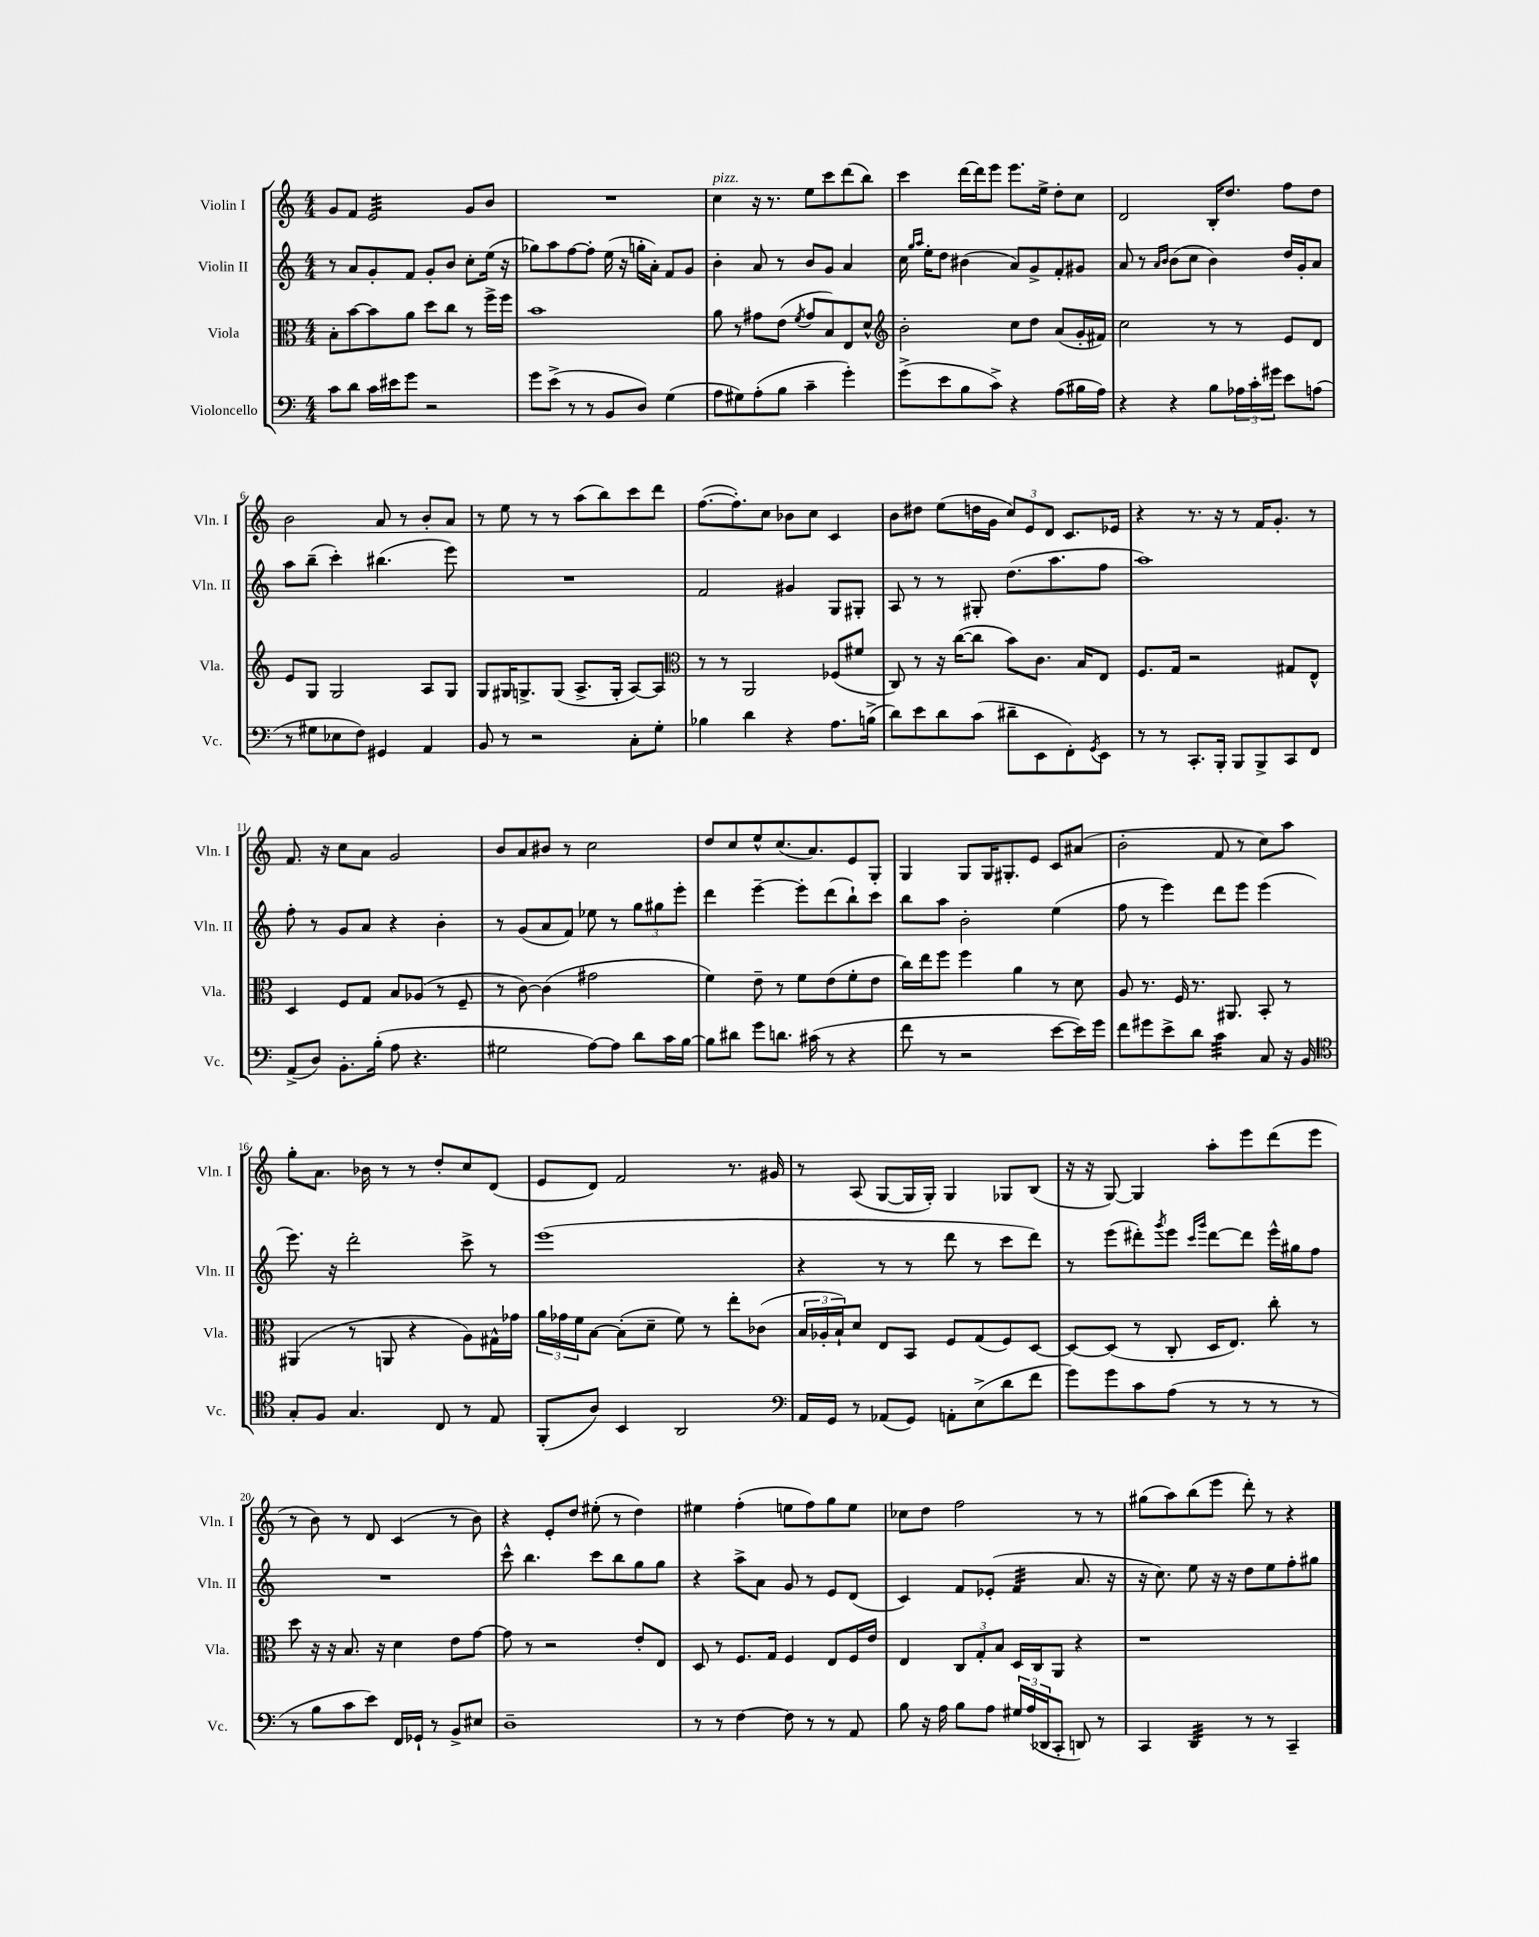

**kern	**kern	**kern	**kern
*part4	*part3	*part2	*part1
*staff4	*staff3	*staff2	*staff1
*I"Violoncello	*I"Viola	*I"Violin II	*I"Violin I
*I'Vc.	*I'Vla.	*I'Vln. II	*I'Vln. I
*clefF4	*clefC3	*clefG2	*clefG2
*k[]	*k[]	*k[]	*k[]
*M4/4	*M4/4	*M4/4	*M4/4
=1	=1	=1	=1
8c\L	8B'\L	8r	8g/L
8d\J	[8b\	8a/L	8f/J
*	*	*	*tremolo
16c\LL	8b\]	8g'/	32e/LLL
.	.	.	32e/
16e#X\J	.	.	32e/
.	.	.	32e/
8g\J	8a\J	8f/J	32e/
.	.	.	32e/
.	.	.	32e/
.	.	.	32e/
2r	8dd\L	8g'/L	32e/
.	.	.	32e/
.	.	.	32e/
.	.	.	32e/
.	8cc\J	8b/J	32e/
.	.	.	32e/
.	.	.	32e/
.	.	.	32e/JJJ
*	*	*	*Xtremolo
.	8r	8cc'\L	8g/L
.	16ff^\LL	(16ee\Jk	8b/J
.	16ff\JJ	16r	.
=2	=2	=2	=2
8g\L	1b	8gg-X\L)	1r
(8e^\J	.	8aa\	.
8r	.	[8ff\	.
8r	.	8ff'\J]	.
8BB/L	.	(16ee\	.
.	.	16r	.
8D/J)	.	16ggn'\LL	.
.	.	16a'\JJ)	.
(4G\	.	8f/L	.
.	.	8g/J	.
=3	=3	=3	=3
!	!	!	!LO:TX:a:i:t=pizz.
8A\L	8a\	4b'\	4cc\
8G#X\)	8r	.	.
(8A'\	8g#X\L	8a/	16r
.	.	.	8.r
8B\J	(8e\J	8r	.
.	8qf/	.	.
4c~\	8g#/L	8b/L	8ee\L
.	8B/)	8g/J	8ccc\
4g'\)	8E/	4a/	(8ddd\
.	8d^^/J	.	8bb\J)
=4	=4	=4	=4
*	*clefG2	*	*
(8g^\L	2b'\	16cc\	4ccc\
.	.	16qqgg/LL	.
.	.	16qqaa/JJ	.
.	.	16ee'\KL	.
8e\	.	8dd\J	.
8B\	.	(4b#X\	[16ddd\LL
.	.	.	16ddd\J]
8c^\J)	.	.	8eee\J
4r	8cc\L	8a/L)	8.eee\L
.	8dd\J	8g^/	.
.	.	.	16ee^\Jk
(8A\L	(8a/L	8f'/	8dd'\L
16B#X\L	16g'/L	8g#X/J	8cc\J
16A\JJ)	16f#X/JJ)	.	.
=5	=5	=5	=5
4r	2cc\	8a/	2d/
.	.	8r	.
.	.	16qqa/LL	.
.	.	16qqb/JJ	.
4r	.	(8b\L	.
.	.	8cc\J	.
8B\L	8r	4b\)	16B'/KL
.	.	.	8.dd/J
24A-X\L	8r	.	.
24c'\	.	.	.
24g#X\JJ	.	.	.
8e\L	8e/L	16dd/LL	8ff\L
.	.	16g'/J	.
(8An\J	8d/J	8a/J	8dd\J
!!LO:LB:g=z
=6	=6	=6	=6
8r	8e/L	8aa\L	2b\
8G#X\L	8G/J	(8bb~\J	.
8E-X\	2G/	4ccc'\)	.
8F\J)	.	.	.
4GG#X/	.	(4.bb#X\	8a/
.	.	.	8r
4AA/	8A/L	.	8b'/L
.	8G/J	8eee\)	8a/J
=7	=7	=7	=7
8BB/	8G/L	1r	8r
8r	16G#X/K	.	8ee\
.	8.Gn^/	.	.
2r	.	.	8r
.	(8G/J	.	8r
.	8.A^/L	.	(8aa\L
.	.	.	8bb\)
.	16G'/Jk	.	.
8C'\L	[8A/L)	.	8ccc\
8G'\J	8A/J]	.	8ddd\J
=8	=8	=8	=8
*	*clefC3	*	*
4B-X\	8r	2f/	([8.ff\L
.	8r	.	.
.	.	.	8.ff'\])
4d\	2AA/	.	.
.	.	.	8cc\J
4r	.	4g#X/	8b-X\L
.	.	.	8cc\J
8.A\L	(8F-X/L	8G/L	4c/
.	8f#X/J	8G#X'/J	.
(16Bn^\Jk	.	.	.
=9	=9	=9	=9
8d\L)	8C/)	8A/	8b\L
8e\	8r	8r	8dd#X\J
8d\	16r	8r	(8ee\L
.	([16cc\KL	.	.
(8c\J	8cc\J]	8G#X'/	16ddn\L
.	.	.	16g\JJ
8d#X~\L	8b\L)	(8.dd\L	12cc/L)
.	.	.	12e/
8EE\	8.c\J	.	.
.	.	.	12d/J
.	.	8.aa\	.
8FF'\)	.	.	8.c/L
.	16B/KL	.	.
8qGG/	.	.	.
8EE\J	8E/J	8ff\J	.
.	.	.	16e-X/Jk
=10	=10	=10	=10
8r	8.F/L	1aa)	4r
8r	.	.	.
.	16G/Jk	.	.
8.CC'/L	2r	.	8.r
16BBB'/Jk	.	.	16r
8BBB/L	.	.	8r
8BBB^/	.	.	16f/KL
.	.	.	8.g'/J
8CC/	8G#X/L	.	.
8FF/J	8E^^/J	.	8r
!!LO:LB:g=z
=11	=11	=11	=11
(8AA^/L	4D/	8ff'\	8.f/
8D/J)	.	8r	.
.	.	.	16r
8.BB'\L	8F/L	8g/L	8cc\L
.	8G/J	8a/J	8a\J
(16B'\Jk	.	.	.
8A\	8B/L	4r	2g/
4.r	(8A-X/J	.	.
.	8r	4b'\	.
.	8F~/	.	.
=12	=12	=12	=12
2G#X\	8r	8r	8b/L
.	[8c\)	(8g/L	8a/
.	(4c\]	8a/	8b#X/J
.	.	8f/J)	8r
[8A\L)	2g#X\	8ee-X\	2cc\
8A\J]	.	8r	.
8d\L	.	12gg\L	.
.	.	12gg#X\	.
16c\L	.	.	.
.	.	12eee'\J	.
[16B\JJ	.	.	.
=13	=13	=13	=13
8B\L]	4f\)	4ddd\	8dd/L
8d#X\J	.	.	8cc/
8g\L	8e~\	[4eee~\	8ee^^/
8.dn\J	8r	.	(8.cc/
.	8f\L	8eee'\L]	.
(16c#X\	.	.	8.a/)
8r	(8e\	(8ddd\	.
4r	8f'\	8bb`\)	8e/
.	8e\J	8ccc\J	8G'/J
=14	=14	=14	=14
8f\	16cc\LL)	8bb\L	4G/
.	16ee\J	.	.
8r	8ff\J	8aa\J	.
2r	4ff\	2b'\	8G/L
.	.	.	16G/K
.	.	.	8.G#X'/
.	4a\	.	.
.	.	.	8e/J
[8e\L	8r	(4ee\	8c/L
16e\L])	8d\	.	(8a#X/J
16g\JJ	.	.	.
=15	=15	=15	=15
8f\L	8A/	8ff\	2b'\
8g#X\	8.r	8r	.
8e^\	.	4eee\)	.
.	16F/	.	.
8d\J	8.r	.	.
*tremolo	*	*	*
32c\LLL	.	8ddd\L	8f/
32c\	.	.	.
32c\	8.AA#X/	.	.
32c\	.	.	.
32c\	.	8eee\J	8r
32c\	.	.	.
32c\	.	.	.
32c\JJJ	.	.	.
*Xtremolo	*	*	*
8C/	8BB'/	(4eee\	8cc\L)
16r	8r	.	8aa\J
16BB/	.	.	.
!!LO:LB:g=z
=16	=16	=16	=16
*clefC4	*	*	*
8G'/L	(4AA#X/	8.eee\)	8gg'\L
8F/J	.	.	8.a\J
.	.	16r	.
4.G/	8r	2ddd'\	.
.	.	.	16b-X\
.	8AAn/	.	8r
.	4r	.	8r
8C/	.	.	8dd'/L
8r	8A\L)	8ccc^\	8cc/
8E/	16G#X^^\L	8r	(8d/J
.	16g-X\JJ	.	.
=17	=17	=17	=17
(8FF'/L	24a\LL	(1eee	8e/L
.	24g-X\	.	.
.	24f\J	.	.
8A/J)	[8B\J	.	8d/J)
4BB/	(8B'\L]	.	2f/
.	8d~\J	.	.
2AA/	8f\)	.	.
.	8r	.	.
.	8ee'\L	.	8.r
.	(8c-X\J	.	.
.	.	.	16g#X/
=18	=18	=18	=18
*clefF4	*	*	*
16AA/LL	24B/LL	4r	8r
.	24A-X'/	.	.
16GG/JJ	.	.	.
.	24B`/J)	.	.
8r	8d/J	.	(8A/
(8AA-X/L	8E/L	8r	[8G/L
8GG/J)	8BB/J	8r	16G/L]
.	.	.	16G'/JJ)
8AAn'\L	8F/L	8ddd\	4G/
(8E^\	(8G/	8r	.
8d\	8F/)	8ccc\L	8G-X/L
8f\J	[8D/J	8ddd\J)	(8B/J
=19	=19	=19	=19
8g\L)	8D/L_	8r	16r
.	.	.	16r
8g\	(8D/J]	(8eee\L	[8G/)
8c\	8r	8ddd#X'\)	4G/]
.	.	8qggg/	.
(8A\J	8C'/	8eee\J	.
.	.	16qqccc/LL	.
.	.	16qqggg/JJ	.
8r	16D/KL	[8ddd#\L	8aa'\L
.	8.E/J)	.	.
8r	.	8ddd#\J]	8eee\
8r	8cc'\	16eee^^\LL	(8ddd\
.	.	16gg#X\J	.
8r	8r	8ff\J	8eee\J
!!LO:LB:g=z
=20	=20	=20	=20
8r	8dd\	1r	8r
8B\L	16r	.	8b\)
.	16r	.	.
8c\	8.B/	.	8r
8e\J)	.	.	8d/
.	16r	.	.
16FF/LL	4d\	.	(4c/
16GG-X`/JJ	.	.	.
8r	.	.	.
8BB^/L	8e\L	.	8r
8E#X/J	[8g\J	.	8b\)
=21	=21	=21	=21
1D~	8g\]	8ccc^^\	4r
.	8r	4.bb\	.
.	2r	.	8e'/L
.	.	.	8dd/J
.	.	8ccc\L	(8ee#X'\
.	.	8bb\	8r
.	8e'/L	8gg\	4dd\)
.	8E/J	8gg\J	.
=22	=22	=22	=22
8r	8D/	4r	4ee#X\
8r	8r	.	.
[4F\	8.F/L	8aa^\L	(4ff'\
.	.	8a\J	.
.	16G/Jk	.	.
8F\]	4F/	8g/	8een\L
8r	.	8r	8ff\)
8r	8E/L	8e/L	8gg\
8AA/	16F/L	(8d/J	8ee\J
.	16e/JJ	.	.
=23	=23	=23	=23
8B\	4E/	4c/)	8cc-X\L
16r	.	.	8dd\J
16A\	.	.	.
8B\L	12C/L	8f/L	2ff\
.	12G'/	.	.
8A\J	.	(8e-X'/J	.
.	12B/J	.	.
*	*	*tremolo	*
24G#X/LL	16D/LL	32f/LLL	.
.	.	32f/	.
(24A/	.	.	.
.	16C/J	32f/	.
24DD-X/J	.	.	.
.	.	32f/	.
8CC'/J	8AA/J	32f/	.
.	.	32f/	.
.	.	32f/	.
.	.	32f/JJJ	.
*	*	*Xtremolo	*
8DDn/)	4r	8.a/	8r
8r	.	.	8r
.	.	16r	.
=24	=24	=24	=24
4CC/	1r	16r	(8gg#X\L
.	.	8.cc\)	.
.	.	.	8aa\)
*tremolo	*	*	*
32DD/LLL	.	8ee\	(8bb\
32DD/	.	.	.
32DD/	.	.	.
32DD/	.	.	.
32DD/	.	16r	8eee\J
32DD/	.	.	.
32DD/	.	16r	.
32DD/JJJ	.	.	.
*Xtremolo	*	*	*
8r	.	8dd\L	8ddd'\)
8r	.	8ee\	8r
4CC~/	.	8ff'\	4r
.	.	8gg#X\J	.
==	==	==	==
*-	*-	*-	*-
